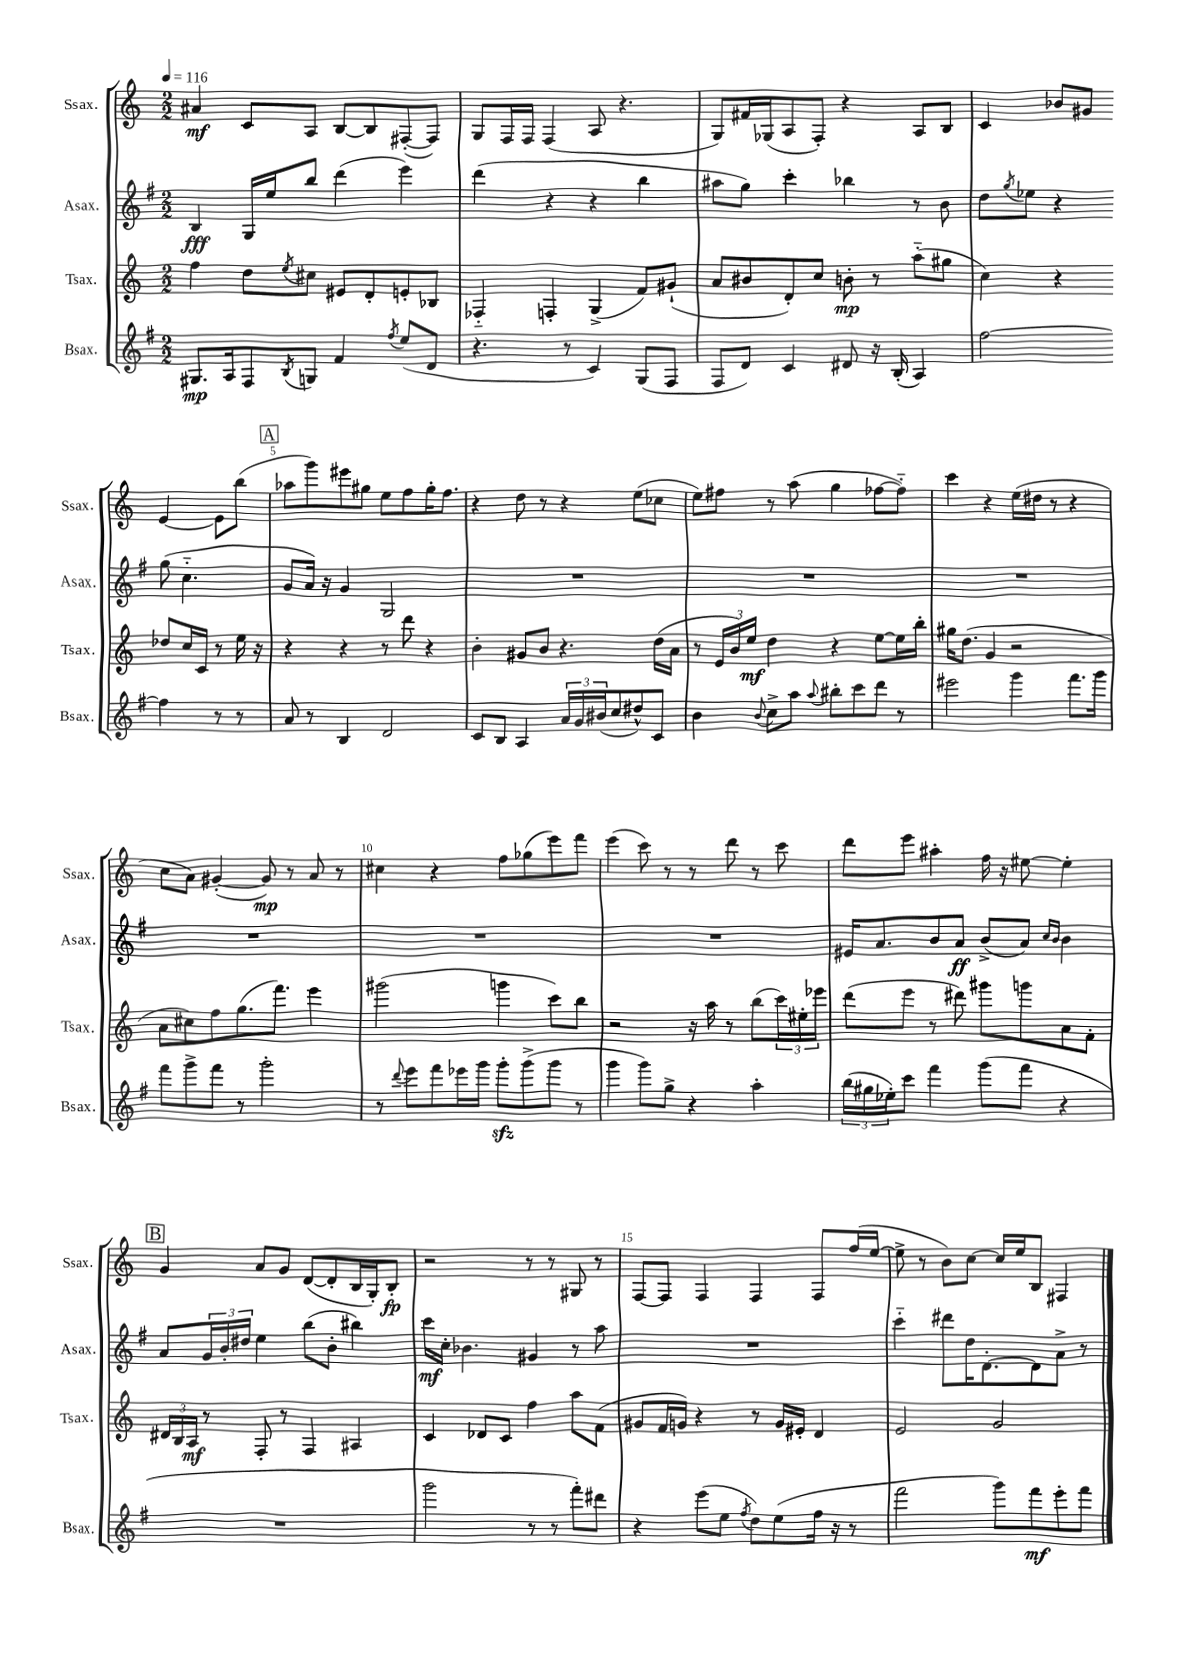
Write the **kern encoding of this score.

**kern	**kern	**kern	**kern
*staff4	*staff3	*staff2	*staff1
*clefG2	*clefG2	*clefG2	*clefG2
*k[f#]	*k[]	*k[f#]	*k[]
*M2/2	*M2/2	*M2/2	*M2/2
*MM116	*MM116	*MM116	*MM116
8.G#/L	4ff\	4B/	4a#/
16A/k	.	.	.
8F#/	8dd\L	16G/LL	8c/L
.	.	16ee/J	.
8qB/	8qee/	.	.
8G/J	8cc#\J	8bb/J	8A/J
4f#/	8e#/L	(4ddd\	[8B/L
.	8d'/	.	8B/]
8qff#/	.	.	.
(8ee/L	8e'/	4eee\)	([8F#'/
8d/J	8B-/J	.	8F#/]J)
=	=	=	=
4.r	4F-'~/	(4ddd\	8G/L
.	.	.	16F/L
.	.	.	16F/JJ
.	4F'/	4r	(4F/
8r	.	.	.
4c/)	(4G^/	4r	8A/
.	.	.	4.r
(8G/L	8f/L)	4bb\	.
8F#/J	(8g#`/J	.	.
=	=	=	=
8F#/L	8a/L	8aa#\L	8G/L)
8d/J)	8b#/	8gg\J)	16f#/L
.	.	.	(16G-/J
4c/	8d'/)	4ccc'\	8A/
.	8cc/J	.	8F'/J)
8d#/	8b'\	4bb-\	4r
16r	8r	.	.
(16B'/	.	.	.
4A/)	(8aa'~\L	8r	8A/L
.	8gg#\J	8b\	8B/J
=	=	=	=
[2ff#\	4cc\)	8dd\L	4c/
.	.	8qgg/	.
.	.	8ee-\J	.
.	4r	4r	8b-/L
.	.	.	8g#/J
4ff#\]	8dd-/L	(8gg\	[4e/
.	16cc/L	4.cc'~\	.
.	16c/JJ	.	.
8r	8r	.	8e\]L
8r	16ee\	.	(8bb\J
.	16r	.	.
=	=	=	=
8a/	4r	8g/L	8aa-\L
8r	.	16a/Jk)	8ggg\)
.	.	16r	.
4B/	4r	4g/	8eee#\
.	.	.	8gg#\J
2d/	8r	2G/	8ee\L
.	8ddd\	.	8ff\
.	4r	.	16gg#'\K
.	.	.	8.ff\J
=	=	=	=
8c/L	4b'\	1r	4r
8B/J	.	.	.
4A/	8g#/L	.	8dd\
.	8b/J	.	8r
24a/LL	4.r	.	4r
24g/	.	.	.
(24b#/J	.	.	.
8cc/	.	.	.
8dd#^^/)	.	.	(8ee\L
8c/J	(16dd\LL	.	8cc-\J
.	16a\JJ	.	.
=	=	=	=
4b\	8r	1r	8ee\L)
.	24e/LL	.	8ff#\J
.	24b/)	.	.
.	24ee/JJ	.	.
8qqb/	.	.	.
8cc^\L	4dd\	.	8r
8aa\J	.	.	(8aa\
8qqaa/	.	.	.
8bb#'\L	4r	.	4gg\
8ccc\	.	.	.
8ddd\J	[8ee\L	.	[8ff-\L
8r	16ee\]L	.	8ff-'~\]J)
.	16bb'\JJ	.	.
=	=	=	=
2eee#\	16gg#\LK	1r	4ccc\
.	(8.dd\J	.	.
.	4g/	.	4r
4ggg\	2r	.	(16ee\LL
.	.	.	16dd#\JJ
.	.	.	8r
8.fff#\L	.	.	4r
16ggg\Jk	.	.	.
=	=	=	=
8fff#\L	8a\L	1r	8cc\L
8ggg^\	8cc#\)	.	8a\J)
8fff#\J	8ff\	.	([4g#'/
8r	(8.gg\	.	.
2ggg'\	.	.	8g#/])
.	8.fff\J)	.	.
.	.	.	8r
.	4eee\	.	8a/
.	.	.	8r
=	=	=	=
8r	(2ggg#\	1r	4cc#\
8qqddd/	.	.	.
8eee\L	.	.	.
8fff#\	.	.	4r
16eee-\L	.	.	.
16ggg\JJ	.	.	.
8ggg'\L	4ggg\	.	8ff\L
(8ggg^\	.	.	(8gg-\
8ggg\J	8ccc\L)	.	8eee\)
8r	8bb\J	.	8fff\J
=	=	=	=
4ggg\	2r	1r	(4eee\
8ggg\L)	.	.	8ccc\)
8gg^\J	.	.	8r
4r	16r	.	8r
.	16aa\	.	.
.	8r	.	8ddd\
4aa'\	(8bb\L	.	8r
.	24ccc\L)	.	8ccc\
.	24ee#'\	.	.
.	24eee-\JJ	.	.
=	=	=	=
(24bb\LL	(8ddd\L	16e#/LK	8ddd\L
24gg#\	.	.	.
.	.	8.a/	.
24ee-'\J)	.	.	.
8ccc\J	8eee\J	.	8eee\J
4fff#\	8r	8b/	4aa#'\
.	8ddd#\)	8a/J	.
(8ggg\L	8ggg#\L	(8b^/L	16ff\
.	.	.	16r
8fff#\J	8ggg\	8a/J)	[8ee#\
.	.	16qqcc/LL	.
.	.	16qqb/JJ	.
4r	8a\	4b\	4ee#'\]
.	8f'\J	.	.
=	=	=	=
1r	24d#/LL	8a/L	4g/
.	24B/	.	.
.	24A/JJ	.	.
.	8r	24g/L	.
.	.	24b'/	.
.	.	24dd#/JJ	.
.	8F'/	4ee\	8a/L
.	8r	.	8g/J
.	4F/	(8bb\L	([8d/L
.	.	8b'\J	8d'/]
.	4A#/	4bb#\)	16B/L
.	.	.	16G'/J)
.	.	.	8B'/J
=	=	=	=
2ggg\	4c/	16ccc\LL	2r
.	.	16cc'\JJ	.
.	.	4.b-\	.
.	8d-/L	.	.
.	8c/J	.	.
8r	4ff\	4g#/	8r
8r	.	.	8r
8fff#'\L)	8aa\L	8r	8G#/
8ddd#\J	(8f\J	8aa\	8r
=	=	=	=
4r	8g#/L	1r	[8F/L
.	16f/L	.	8F/]J
.	16g/JJ)	.	.
(8eee\L	4r	.	4F/
8ee\J	.	.	.
8qff#/	.	.	.
8dd\L)	8r	.	4F/
(8ee\	16g/LL	.	.
.	16e#'/JJ	.	.
16ff#\Jk	4d/	.	8F/L
16r	.	.	.
8r	.	.	(16ff/L
.	.	.	[16ee/JJ
=	=	=	=
2fff#\	2e/	4ccc'~\	8ee^\]
.	.	.	8r
.	.	8ddd#\L	8b\L)
.	.	16dd\K	[8cc\J
.	.	[8.d'\	.
8ggg\L)	2g/	.	16cc/]LL
.	.	.	16ee/J
8fff#\	.	8d\]	8B/J
8eee'\	.	8a^\J	4F#/
8fff#\J	.	8r	.
==	==	==	==
*-	*-	*-	*-
